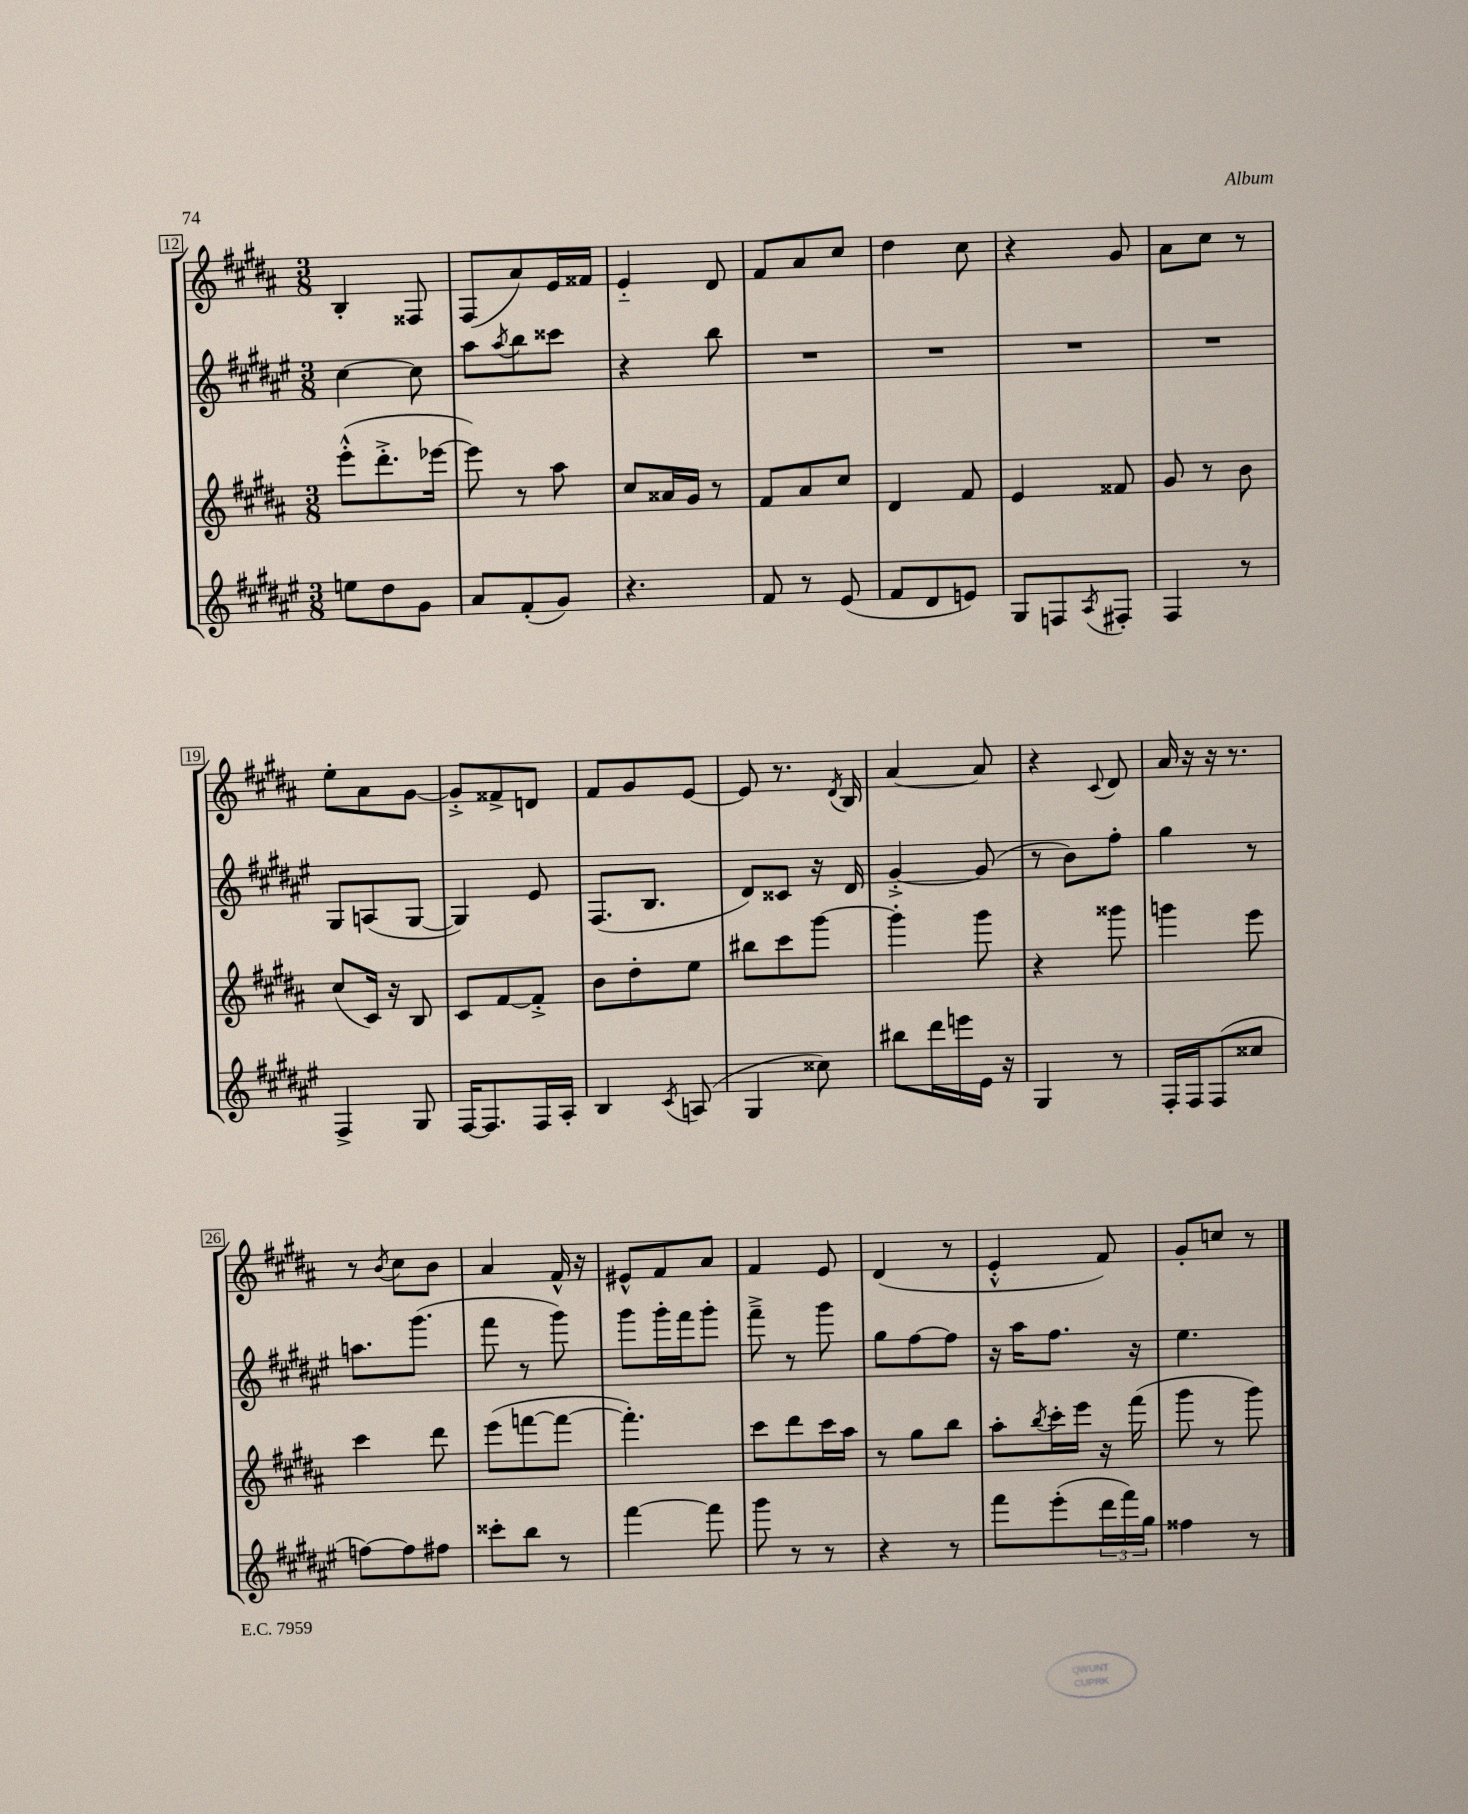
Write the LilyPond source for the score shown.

<<
\new StaffGroup <<
\new Staff = "s0" {
    \clef treble \key b \major \numericTimeSignature \time 3/8
    b4-. fisis8 |
    fis8( ais'8) e'16 fisis'16 |
    e'4-_ dis'8 |
    fis'8 ais'8 cis''8 |
    dis''4 cis''8 |
    r4 gis'8 |
    ais'8 cis''8 r8 |
    e''8-. ais'8 gis'8~ |
    gis'8-.-> fisis'8-> d'8 |
    fis'8 gis'8 e'8~ |
    e'8 r8. \acciaccatura { dis'8 } b16 |
    ais'4~ ais'8 |
    r4 \appoggiatura { cis'8 } dis'8 |
    ais'16 r16 r16 r8. |
    r8 \acciaccatura { b'8 } cis''8 b'8 |
    ais'4 fis'16-^ r16 |
    eis'8-^ fis'8 ais'8 |
    fis'4 e'8 |
    dis'4( r8 |
    e'4-.-^ fis'8) |
    gis'8-. c''8 r8 \bar "|." |
}
\new Staff = "s1" {
    \clef treble \key fis \major \numericTimeSignature \time 3/8
    cis''4~ cis''8 |
    ais''8 \acciaccatura { ais''8 } b''8 cisis'''8 |
    r4 b''8 |
    R4. |
    R4. |
    R4. |
    R4. |
    gis8 a8( gis8~ |
    gis4) eis'8 |
    fis8.( b8. |
    dis'8) cisis'8 r16 dis'16 |
    gis'4~-.-> gis'8( |
    r8 b'8) fis''8-. |
    gis''4 r8 |
    a''8. gis'''8.( |
    fis'''8 r8 gis'''8) |
    gis'''8 gis'''16-. fis'''16 gis'''8-. |
    fis'''8---> r8 gis'''8 |
    gis''8 fis''8~ fis''8 |
    r16 ais''16 fis''8. r16 |
    eis''4. \bar "|." |
}
\new Staff = "s2" {
    \clef treble \key b \major \numericTimeSignature \time 3/8
    e'''8-.-^( dis'''8.-.-> ees'''16~ |
    ees'''8) r8 ais''8 |
    cis''8 aisis'16 gis'16 r8 |
    fis'8 ais'8 cis''8 |
    dis'4 fis'8 |
    e'4 fisis'8 |
    gis'8 r8 b'8 |
    cis''8( cis'16) r16 b8 |
    cis'8 fis'8~ fis'8-.-> |
    b'8 dis''8-. e''8 |
    bis''8 cis'''8 gis'''8~ |
    gis'''4-. gis'''8 |
    r4 gisis'''8 |
    g'''4 e'''8 |
    cis'''4 dis'''8 |
    e'''8( f'''8~ f'''8~ |
    f'''4.-.) |
    cis'''8 dis'''8 cis'''16 ais''16 |
    r8 gis''8 b''8 |
    ais''8-. \acciaccatura { b''8 } cis'''16-. e'''16 r16 fis'''16( |
    gis'''8 r8 gis'''8) \bar "|." |
}
\new Staff = "s3" {
    \clef treble \key fis \major \numericTimeSignature \time 3/8
    e''8 dis''8 gis'8 |
    ais'8 fis'8-.( gis'8) |
    r4. |
    fis'8 r8 eis'8( |
    fis'8 dis'8 e'8) |
    gis8 f8 \acciaccatura { ais8 } fis8-. |
    fis4 r8 |
    fis4-> gis8 |
    fis16~ fis8. fis16 ais16-. |
    b4 \acciaccatura { cis'8 } a8( |
    gis4 cisis''8) |
    bis''8 dis'''16 e'''16 eis'16 r16 |
    gis4 r8 |
    fis16-. fis16 fis8( cisis''8 |
    f''8~) f''8 fis''8 |
    cisis'''8-. b''8 r8 |
    fis'''4~ fis'''8 |
    gis'''8 r8 r8 |
    r4 r8 |
    fis'''8 eis'''8-.( \tuplet 3/2 { dis'''16 fis'''16) gis''16 } |
    fisis''4 r8 \bar "|." |
}
>>
>>
\layout { \context { \Score currentBarNumber = #12 \override BarNumber.stencil = #(make-stencil-boxer 0.1 0.3 ly:text-interface::print) } }
